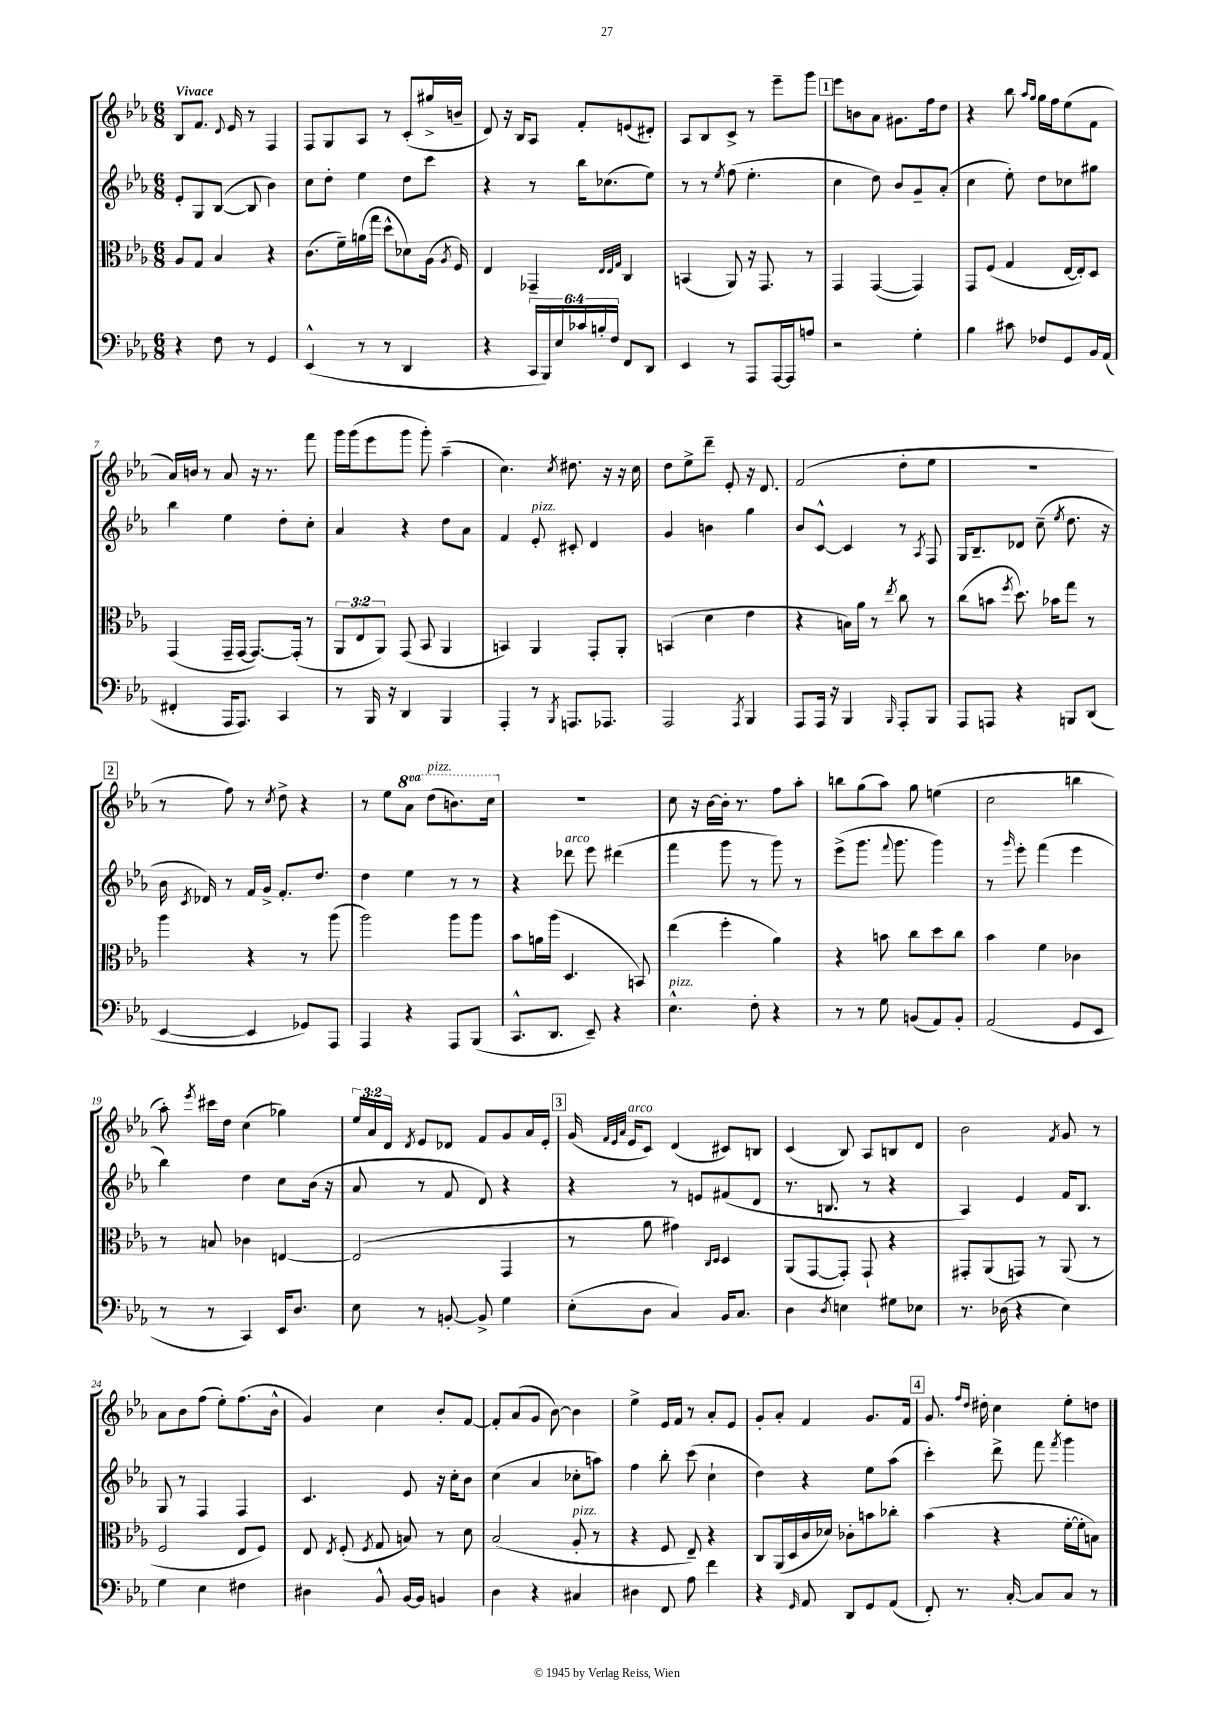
<<
\new StaffGroup <<
\new Staff = "s0" {
    \clef treble \key ees \major \numericTimeSignature \time 6/8 \override Staff.TupletNumber.text = #tuplet-number::calc-fraction-text \set Staff.ottavationMarkups = #ottavation-simple-ordinals \tempo "Vivace"
    \autoBeamOff bes8[ f'8.] \appoggiatura { d'8 } ees'16 r8 f4 |
    f8[ g8 aes8] r8 c'8[-.( gis''16-> b'16]-- |
    d'8) r16 bes16[ aes8] f'8[-. e'8( dis'8]-.) |
    aes8[ bes8 c'8]-> r8 ees'''8[-- g'''8] |
    \mark \markup { \box "1" } ees'''8[ b'8 aes'8] gis'8.[ f''16 d''8] |
    r4 bes''8 \grace { aes''16[ g''16] } g''16[ f''16 ees''8( f'8] |
    aes'16[) b'16] r8 aes'8 r16 r8. f'''8 |
    g'''16[ g'''16( ees'''8 g'''8] g'''8-.) aes''4--( |
    c''4.) \acciaccatura { c''8 } dis''8. r16 r16 c''16 |
    d''8[ ees''8-> d'''8]-- ees'8-. r16 d'8. |
    f'2( d''8[-. ees''8] |
    R2. |
    \mark \markup { \box "2" } r8 f''8) r8 \acciaccatura { c''8 } d''8-> r4 |
    r8 ees''8[ \ottava #1 aes''8] d'''8[^\markup { \italic "pizz." }( b''8.) c'''16] \ottava #0 |
    R2. |
    c''8 r16 bes'16[~ bes'16]-. r8. f''8[ aes''8]-. |
    b''8[ g''8( aes''8]) g''8 e''4( |
    c''2 b''4 |
    aes''8-.) \acciaccatura { ees'''8 } cis'''16[ d''16] c''4( ges''4) |
    \tuplet 3/2 { ees''16[ aes'16 d'16] } \acciaccatura { d'8 } ees'8[ des'8] f'8[ g'8 aes'16 ees'16]-. |
    \mark \markup { \box "3" } g'16( \grace { f'32[ ees'32 aes'32] } ees'16[^\markup { \italic "arco" } c'8]) d'4( cis'8[) b8] |
    c'4( bes8) aes8[ b8 d'8] |
    bes'2 \acciaccatura { f'8 } g'8 r8 |
    aes'8[ bes'8 f''8]( ees''8[-.) f''8.( bes'16]-^ |
    g'4) c''4 bes'8[-. f'8]~ |
    f'8[-. aes'8( g'8] bes'8~) bes'4 |
    ees''4-> ees'16[ f'16] r8 aes'8[-. ees'8] |
    g'8[-. aes'8]-. f'4 g'8.[ f'16] |
    \mark \markup { \box "4" } g'8. \grace { f''16[ d''16] } dis''16-. c''4 ees''8[-. d''8] \bar "|." |
}
\new Staff = "s1" {
    \clef treble \key ees \major \numericTimeSignature \time 6/8
    \autoBeamOff ees'8[-. g8 bes8]~( bes8 bes'4) |
    c''8[ d''8]-. ees''4 d''8[ c'''8] |
    r4 r8 bes''16[ ces''8.( ees''8]) |
    r8 r8 \acciaccatura { ees''8 } f''8( ees''4.-. |
    \mark \markup { \box "1" } c''4 d''8) bes'8[ g'8-- aes'8]-.( |
    c''4 ees''8-.) d''8[ ces''8 gis''8] |
    bes''4 ees''4 d''8[-. c''8]-. |
    aes'4 r4 d''8[ aes'8] |
    f'4 ees'8-.^\markup { \italic "pizz." } cis'8-. d'4 |
    g'4 b'4 g''4 |
    bes'8[ c'8]~-^ c'4 r8 \acciaccatura { aes8 } f8 |
    g16[ bes8.-- des'8] c''8--( \acciaccatura { ees''8 } d''8. r16 |
    \mark \markup { \box "2" } bes'16 \acciaccatura { c'8 } des'16) r8 f'16[ g'16]-> f'8.[-. d''8.] |
    d''4 ees''4 r8 r8 |
    r4 des'''8^\markup { \italic "arco" } ees'''8 dis'''4( |
    f'''4 g'''8 r8 g'''8) r8 |
    ees'''8[->( g'''8.] \appoggiatura { f'''8 } g'''8. g'''4) |
    r8 \grace { g'''16 } ees'''8-. f'''4( ees'''4 |
    bes''4) d''4 c''8[ bes'16]( r16 |
    aes'8 r8 f'8 d'8) r4 |
    \mark \markup { \box "3" } r4 r8 e'8[ fis'8( d'8] |
    r8. b8. r8 r4 |
    aes4) ees'4 f'16[ bes8.] |
    g8 r8 f4 f4 |
    c'4. ees'8 r16 c''16[-. bes'8] |
    c''4( aes'4 ces''8[-. a''8]) |
    f''4 bes''8-. c'''8( c''4-! |
    d''4) r4 ees''8[ aes''8]( |
    \mark \markup { \box "4" } c'''4-.) d'''8-> f'''8 \acciaccatura { f'''8 } g'''4 \bar "|." |
}
\new Staff = "s2" {
    \clef alto \key ees \major \numericTimeSignature \time 6/8 \override Staff.TupletNumber.text = #tuplet-number::calc-fraction-text
    \autoBeamOff aes8[ g8] bes4 r4 |
    c'8.[( f'16--) a'16( g''16] d''8[-^ des'8) aes16]( \acciaccatura { aes8 } f16) |
    ees4 ges,4-- \grace { ees32[ ees32 g32] } c4 |
    b,4( aes,8) r16 g,8. r8 |
    \mark \markup { \box "1" } g,4 g,4~( g,4) |
    g,8[ f8]( g4 ees16[~ ees16-.) d8] |
    g,4( g,16[-- g,16]~ g,8.[~) g,16]-.( r8 |
    \tuplet 3/2 { aes,8[ ees8 aes,8]) } g,8( bes,8 aes,4 |
    b,4) aes,4 g,8[-. aes,8]-. |
    b,4( d'4 ees'4 |
    r4 b16[) aes'16] r8 \acciaccatura { ees''8 } c''8 r8 |
    c''8[( b'8] \acciaccatura { f''8 } d''8.) bes'16[ g''8] r8 |
    \mark \markup { \box "2" } aes''4 r4 r8 aes''8( |
    aes''2) aes''8[ aes''8] |
    bes'8[ a'16 aes''16]( d4. b,8) |
    ees''4( f''4-. aes'4) |
    r4 b'8 c''8[ d''8 c''8] |
    bes'4 f'4 ces'4 |
    r8 b8 ces'4 e4~ |
    e2( g,4 |
    \mark \markup { \box "3" } r8 aes'8 gis'4) \grace { c16[ d16] } d4 |
    aes,8[( g,8~ g,8]-.) g,8-! r4 |
    gis,8[-. aes,8( g,8]) r8 aes,8( r8 |
    f2 ees8[ f8]) |
    ees8 \acciaccatura { ees8 } f8-.( \acciaccatura { f8 } g8 b8) r8 d'8 |
    bes2( aes8-.^\markup { \italic "pizz." } r8 |
    r4 f8 ees8--) r4 |
    c8[ aes,16( d16 c'16 des'16]) ces'8[-. b'8 ces''8]-. |
    \mark \markup { \box "4" } bes'4( r4 f'16[~-. f'16-. b8]) \bar "|." |
}
\new Staff = "s3" {
    \clef bass \key ees \major \numericTimeSignature \time 6/8 \override Staff.TupletNumber.text = #tuplet-number::calc-fraction-text
    \autoBeamOff r4 f8 r8 g,4 |
    ees,4-^( r8 r8 d,4 |
    r4 \tuplet 6/4 { c,16[ bes,,16) ees16 ces'16 b16-. f16] } f,8[ d,8] |
    ees,4 r8 aes,,8[ aes,,16~ aes,,16 a8] |
    \mark \markup { \box "1" } r2 g4-. |
    bes4 cis'8 fes8[ g,8 bes,16 aes,16]( |
    fis,4-. aes,,16[ aes,,8.]) c,4 |
    r8 bes,,16 r16 d,4 bes,,4 |
    aes,,4-. r8 \acciaccatura { bes,,8 } a,,8.[ aes,,8.] |
    aes,,2 \acciaccatura { aes,,8 } bes,,4 |
    aes,,8[ aes,,16] r16 bes,,4 \grace { bes,,16 } aes,,8[-. bes,,8] |
    aes,,8[ a,,8] r4 b,,8[ d,8]( |
    \mark \markup { \box "2" } ees,4~ ees,4 ges,8[) aes,,8] |
    aes,,4 r4 aes,,8[ bes,,8]( |
    c,8.[-^ d,8.] ees,8--) r4 |
    ees4.-^^\markup { \italic "pizz." } f8-. r4 |
    r8 r8 g8 b,8[( aes,8) b,8]-. |
    aes,2( g,8[ ees,8] |
    r8 r8 c,4) ees,16[ d8.] |
    ees8 r8 b,8~-. b,8-> g4 |
    \mark \markup { \box "3" } ees8[-.( d8] c4) bes,16[ c8.] |
    d4 \acciaccatura { d8 } e4 gis8[ ees8] |
    r8. des16( r4 ees4) |
    g4 ees4 fis4 |
    dis4 bes,8-^ bes,16[~ bes,16] b,4 |
    d4 r4 cis4 |
    dis4 f,8 aes8 f'4 |
    r4 \grace { g,16 } aes,8 d,8[ g,8 aes,8]( |
    \mark \markup { \box "4" } f,8-.) r8. c16~-. c8[ c8] r8 \bar "|." |
}
>>
>>
